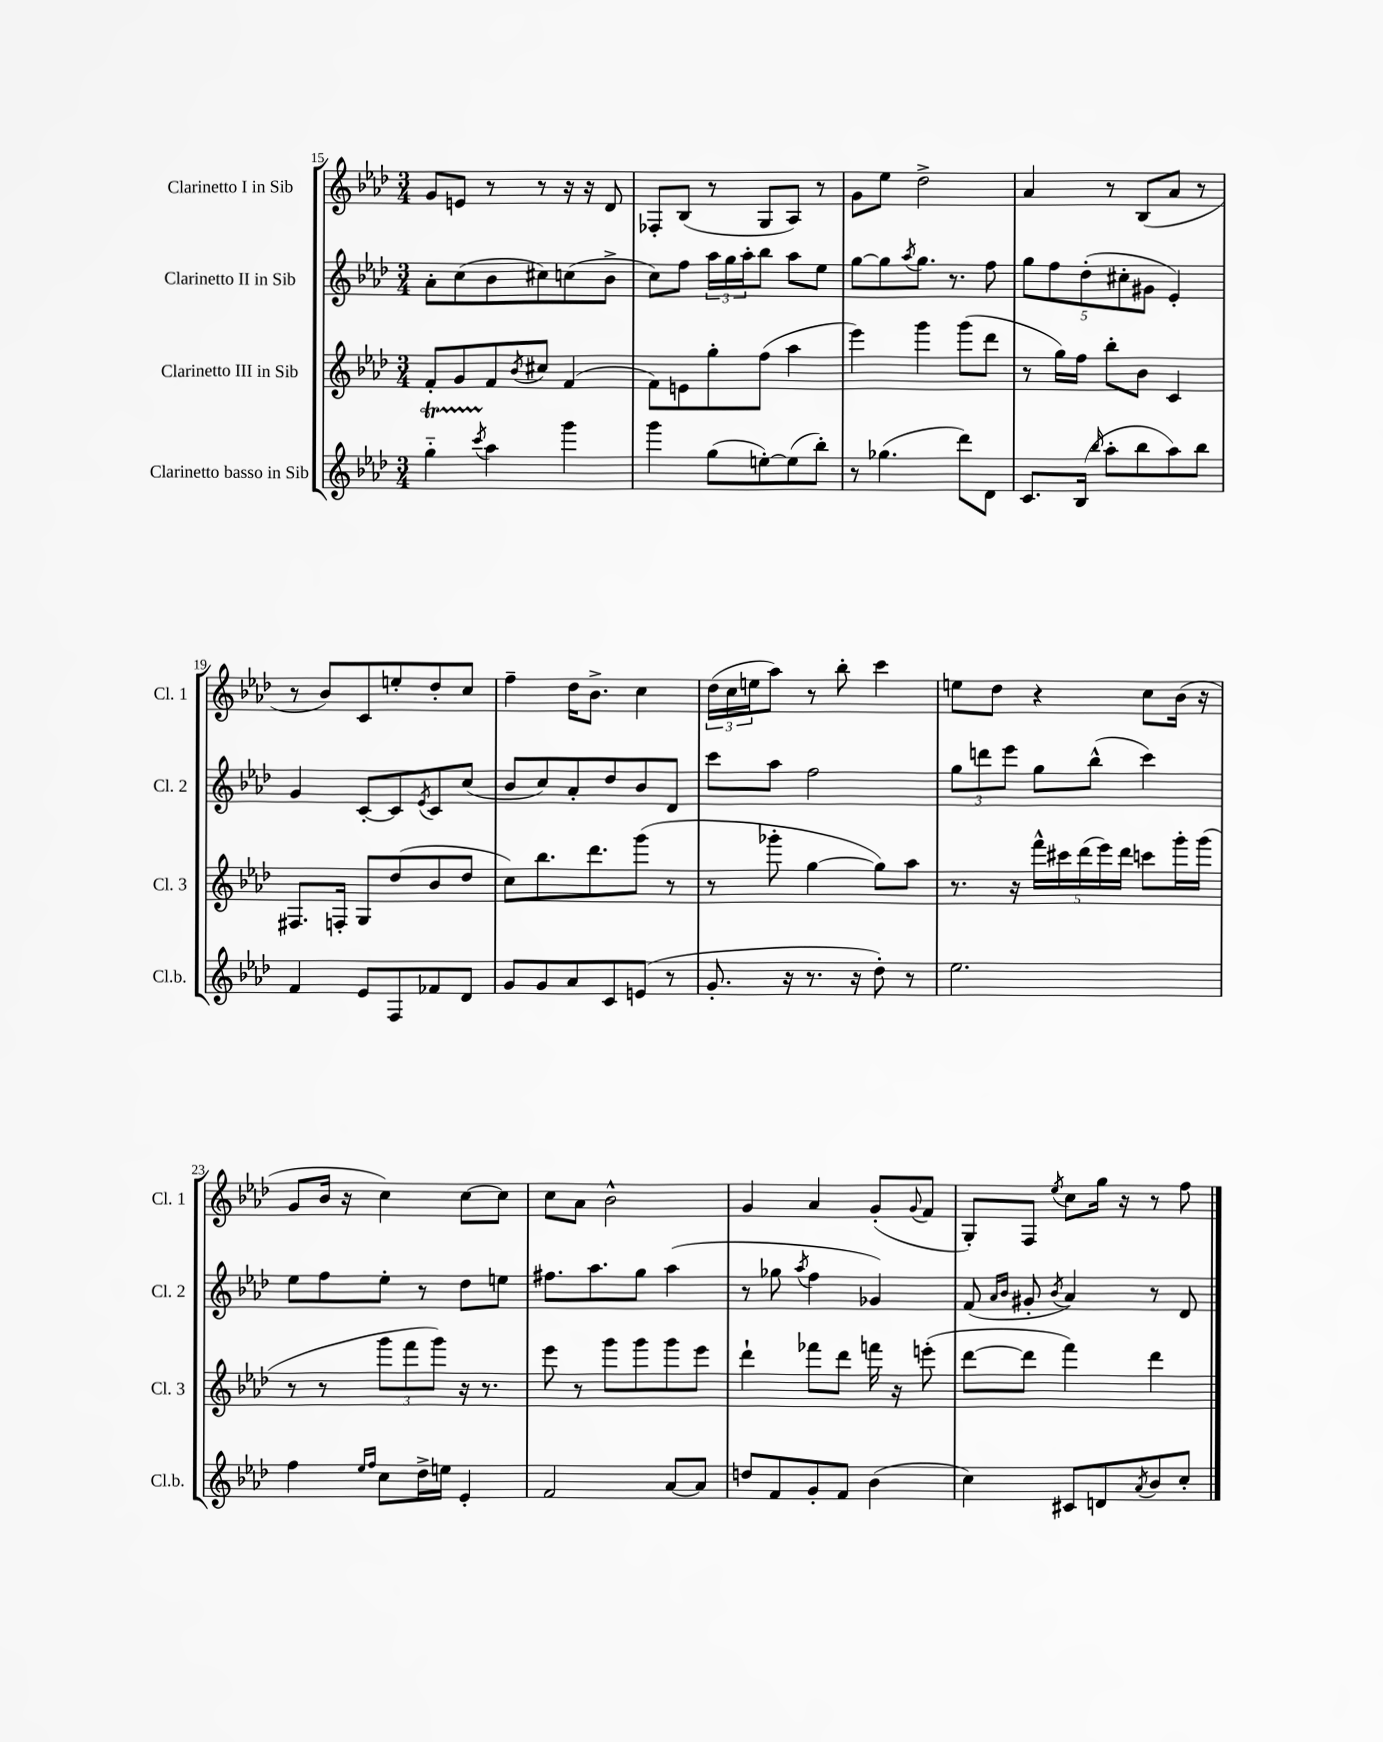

**kern	**kern	**kern	**kern
*staff4	*staff3	*staff2	*staff1
*clefG2	*clefG2	*clefG2	*clefG2
*k[b-e-a-d-]	*k[b-e-a-d-]	*k[b-e-a-d-]	*k[b-e-a-d-]
*M3/4	*M3/4	*M3/4	*M3/4
4gg'~	8f'	8a-'	8g
.	8g	(8cc	8e
8qccc	.	.	.
4aa-	8f	8b-	8r
.	8qb-	.	.
.	8cc#	8cc#)	8r
4ggg	(4f	(8cc	16r
.	.	.	16r
.	.	8b-^	8d-
=	=	=	=
4ggg	8f)	8cc)	8F-'
.	8e	8ff	(8B-
(8gg	8gg'	24aa-	8r
.	.	24gg	.
.	.	24aa-'	.
[8ee')	(8ff	8bb-	8G
(8ee]	4aa-	8aa-	8A-)
8bb-')	.	8ee-	8r
=	=	=	=
8r	4eee-)	[8gg	8g
(4.gg-	.	8gg]	8ee-
.	.	8qaa-	.
.	4ggg	8.gg	2dd-^
.	.	8.r	.
8ddd-)	(8ggg	.	.
8d-	8ddd-	8ff	.
=	=	=	=
8.c	8r	10gg	4a-
.	.	10ff	.
.	16gg)	.	.
(16B-	16ff	.	.
.	.	(10dd-'	.
16qqbb-	.	.	.
8aa-'	8bb-'	.	8r
.	.	10cc#'	.
8bb-	8b-	.	(8B-
.	.	10g#	.
8aa-)	4c	4e-')	8a-
8bb-	.	.	8r
=	=	=	=
4f	8.F#	4g	8r
.	.	.	8b-)
.	16F'	.	.
8e-	8G	[8c'	8c
8F	(8dd-	8c]	8ee'
.	.	8qe-	.
8f-	8b-	8c	8dd-'
8d-	8dd-	(8cc	8cc
=	=	=	=
8g	8cc)	8b-	4ff~
8g	8.bb-	8cc)	.
8a-	.	8a-'	16dd-
.	8.ddd-	.	8.b-^
8c	.	8dd-	.
(8e	(8ggg	8b-	4cc
8r	8r	8d-	.
=	=	=	=
8.g'	8r	8ccc	(24dd-
.	.	.	24cc
.	.	.	24ee
.	8ggg-'	8aa-	8aa-)
16r	.	.	.
8.r	[4gg	2ff	8r
.	.	.	8bb-'
16r	.	.	.
8dd-')	8gg])	.	4ccc
8r	8aa-	.	.
=	=	=	=
2.ee-	8.r	12gg	8ee
.	.	12ddd	.
.	.	.	8dd-
.	.	12eee-	.
.	16r	.	.
.	20fff^^	8gg	4r
.	20ccc#	.	.
.	(20ddd-	.	.
.	.	(8bb-^^	.
.	20eee-)	.	.
.	20ddd-	.	.
.	8ccc	4ccc)	8cc
.	16ggg'	.	(16b-
.	(16ggg	.	16r
=	=	=	=
4ff	8r	8ee-	8g
.	8r	8ff	16b-
.	.	.	16r
16qqee-	.	.	.
16qqff	.	.	.
8cc	12ggg	8ee-'	4cc)
.	12fff	.	.
16dd-^	.	8r	.
.	12ggg)	.	.
16ee	.	.	.
4e-'	16r	8dd-	[8cc
.	8.r	.	.
.	.	8ee	8cc]
=	=	=	=
2f	8eee-	8.ff#	8cc
.	8r	.	8a-
.	.	8.aa-	.
.	8ggg	.	2b-^^
.	8ggg	8gg	.
[8a-	8ggg	(4aa-	.
8a-]	8eee-	.	.
=	=	=	=
8dd	4ddd-`	8r	4g
8f	.	8gg-	.
.	.	8qaa-	.
8g'	8fff-	4ff	4a-
8f	8ddd-	.	.
(4b-	16fff	4g-)	(8g'
.	16r	.	.
.	.	.	8qqg
.	(8eee'	.	8f
=	=	=	=
4cc)	[8ddd-	(8f	8G')
.	.	16qqa-	.
.	.	16qqb-	.
.	8ddd-]	8g#'	8F
.	.	8qb-	8qee-
8c#	4fff)	4a-)	8cc
8d	.	.	16gg
.	.	.	16r
8qa-	.	.	.
8b-	4ddd-	8r	8r
8cc'	.	8d-	8ff
==	==	==	==
*-	*-	*-	*-
